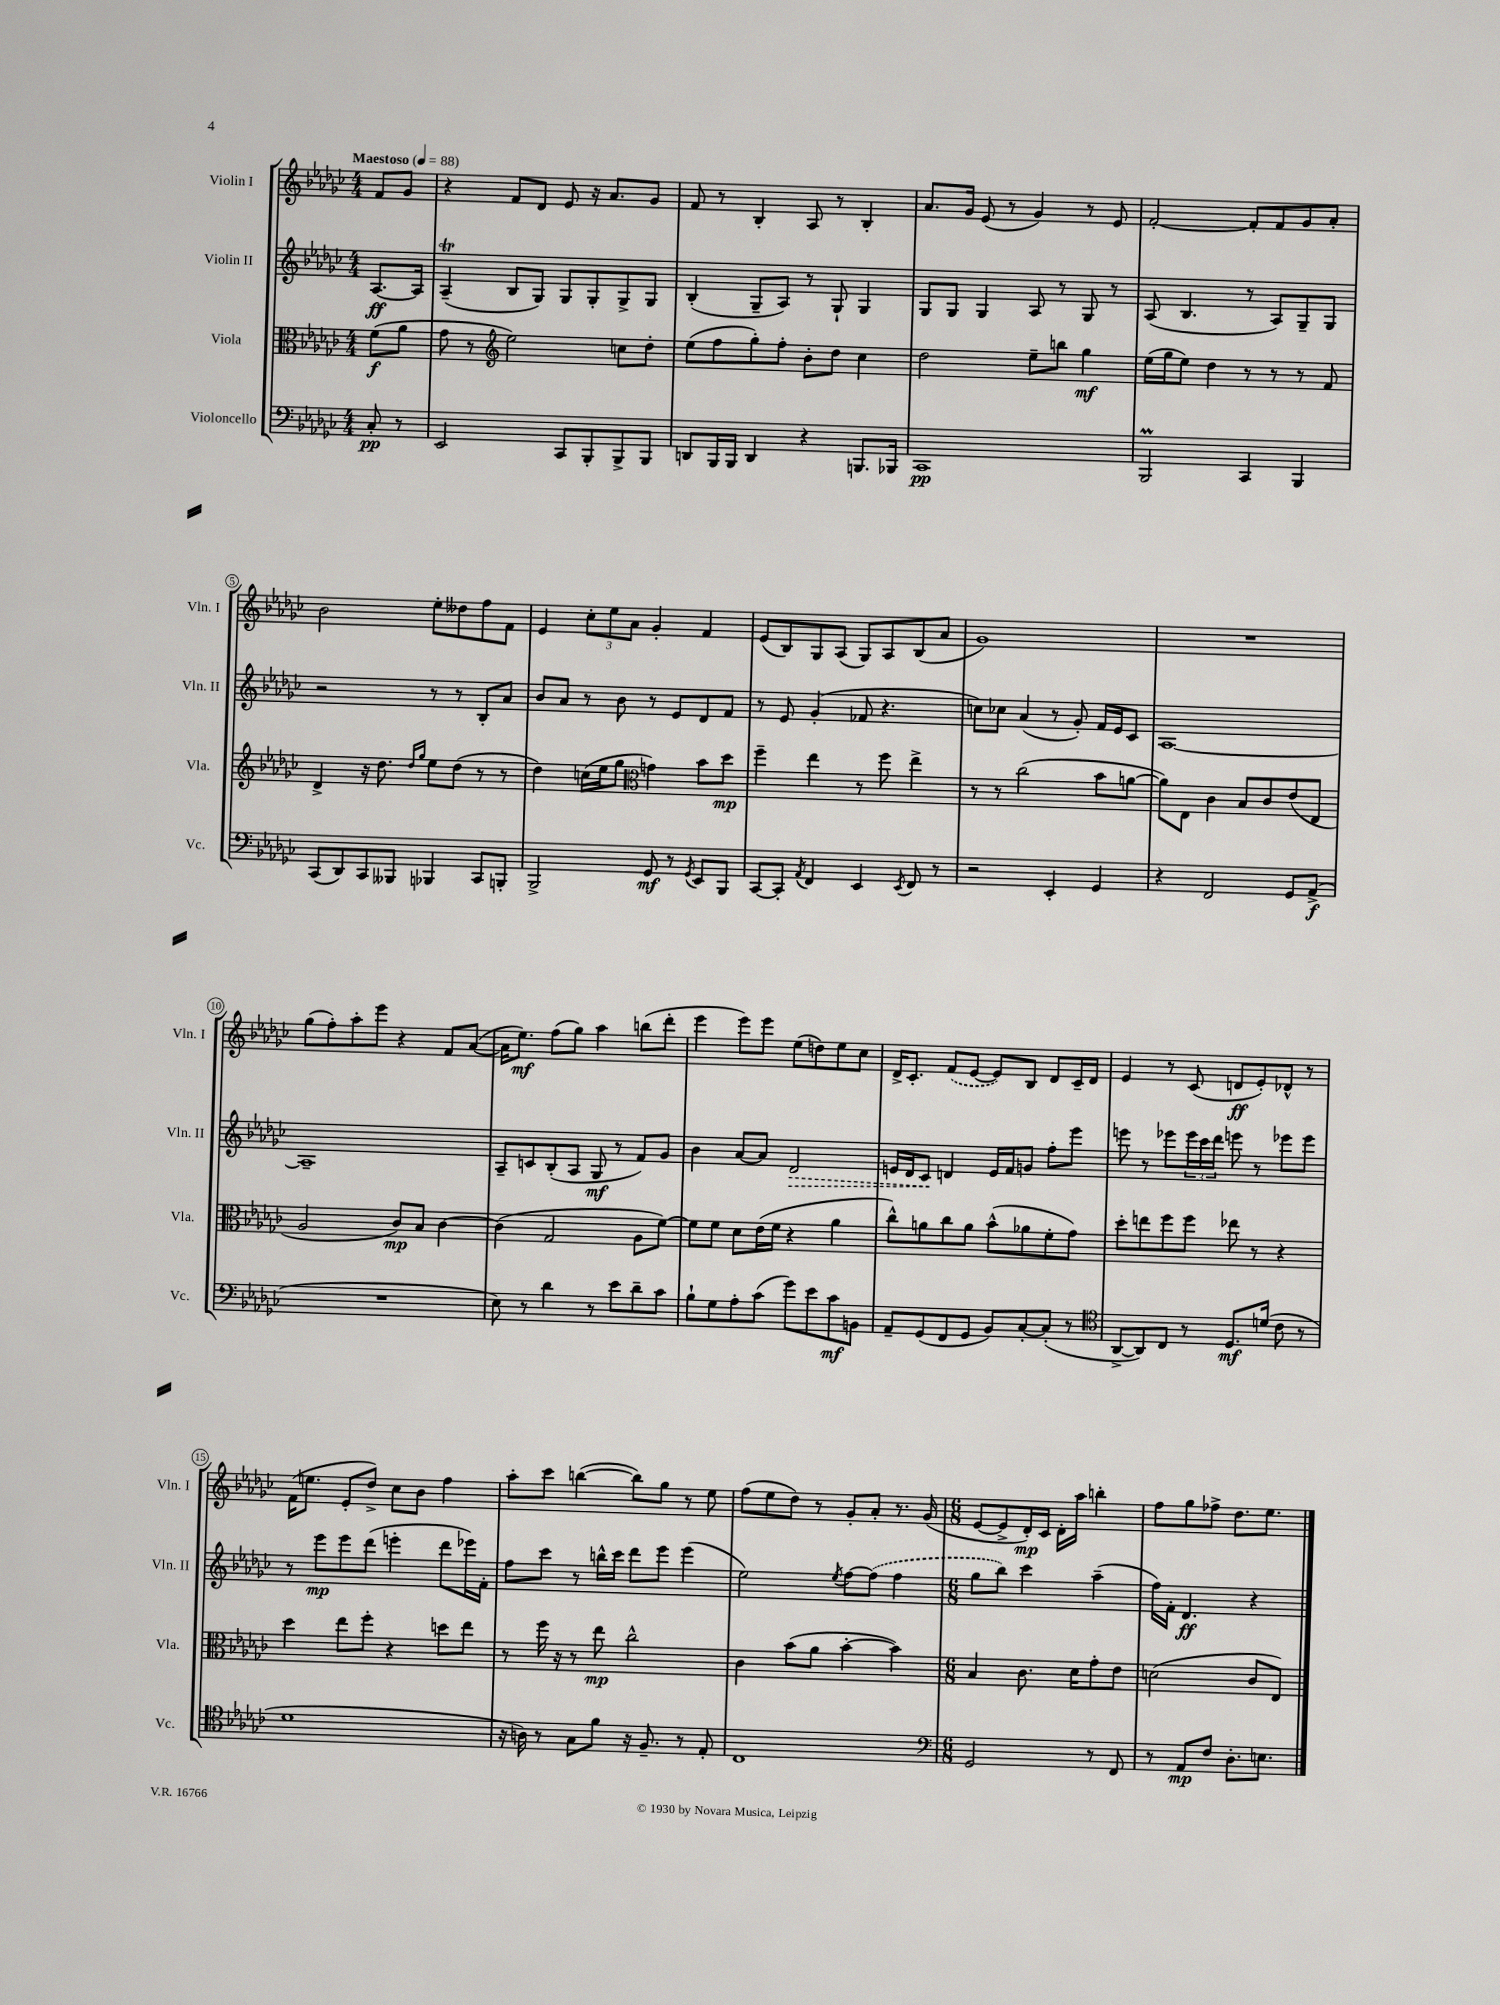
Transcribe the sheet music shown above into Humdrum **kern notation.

**kern	**kern	**kern	**kern
*staff4	*staff3	*staff2	*staff1
*clefF4	*clefC3	*clefG2	*clefG2
*k[b-e-a-d-g-c-]	*k[b-e-a-d-g-c-]	*k[b-e-a-d-g-c-]	*k[b-e-a-d-g-c-]
*M4/4	*M4/4	*M4/4	*M4/4
*MM88	*MM88	*MM88	*MM88
8C-'	(8f	[8.A-	8f
8r	8a-	.	8g-
.	.	16A-]	.
=	=	=	=
2EE-	8g-	(4A-~	4r
.	8r	.	.
*	*clefG2	*	*
.	2ee-)	8B-	8f
.	.	8G-)	8d-
8CC-	.	8G-	8e-
8BBB-'	.	8G-'	16r
.	.	.	8.a-
8BBB-^	8cc	8G-^	.
8BBB-	8dd-'	8G-	8g-
=	=	=	=
8DD	(8ee-	(4B-'	8f
16BBB-	8ff	.	8r
16BBB-	.	.	.
4DD	8gg-')	8G-~	4B-'
.	8ff'	8A-)	.
4r	8b-'	8r	8A-
.	8dd-	8G-`	8r
8.BBB	4cc-	4G-	4B-'
16BBB-	.	.	.
=	=	=	=
1CC-	2dd-	8G-	8.a-
.	.	8G-	.
.	.	.	16g-
.	.	4G-	(8e-
.	.	.	8r
.	8ee-~	8A-	4g-)
.	8bb	8r	.
.	4gg-	8G-	8r
.	.	8r	8e-
=	=	=	=
2BBB-	(16ee-	(8A-	[2f'
.	16gg-	.	.
.	8ee-)	4.B-	.
.	4dd-	.	.
4CC-	8r	8r	8f']
.	8r	8A-)	8f
4BBB-	8r	8G-~	8g-
.	8f	8G-	8a-'
=	=	=	=
(8CC-	4d-^	2r	2b-
8DD-)	.	.	.
8CC-	16r	.	.
.	8.dd-	.	.
8BBB--	.	.	.
.	16qqdd-	.	.
.	16qqgg-	.	.
4BBB-	8ee-	8r	8ee-'
.	(8dd-	8r	8dd--
8CC-	8r	8B-'	8ff
8BBB'	8r	8a-	8f
=	=	=	=
2BBB-^	4dd-)	8b-	4e-
.	.	8a-	.
.	(16cc	8r	12cc-'
.	16ee-	.	.
.	.	.	12ee-
.	8gg-	8b-	.
.	.	.	12a-
*	*clefC3	*	*
8GG-	4g)	8r	4g-'
8r	.	8e-	.
8qGG-	.	.	.
8EE-	8b-	8d-	4f
8BBB-	8dd-	8f	.
=	=	=	=
[8CC-	4ff~	8r	(8e-
8CC-']	.	8e-	8B-)
8qAA-	.	.	.
4FF	4ee-	(4g-'	8G-
.	.	.	(8A-
4EE-	8r	8f-	8G-)
.	8ff	4.r	8A-
8qEE-	.	.	.
8FF	4ee-^	.	(8B-
8r	.	.	8a-
=	=	=	=
2r	8r	8cc)	1g-)
.	8r	8cc-	.
.	(2cc-	(4a-	.
4EE-'	.	8r	.
.	.	8g-')	.
4GG-	8b-	16f	.
.	.	16e-	.
.	[8a	8c-	.
=	=	=	=
4r	8a])	[1A-	1r
.	8E-	.	.
2FF	4c-	.	.
.	8B-	.	.
.	8c-	.	.
8GG-	(8e-	.	.
(8AA-^	8E-	.	.
=	=	=	=
1r	2A-	1A-~]	(8gg-
.	.	.	8ff')
.	.	.	8aa-'
.	.	.	8eee-
.	8c-)	.	4r
.	8B-	.	.
.	[4c-	.	8f
.	.	.	([8a-
=	=	=	=
8E-)	(4c-]	8A-~	16a-]
.	.	.	8.ee-)
8r	.	8c	.
4d-	2G-	(8B-'	(8ff
.	.	8A-	8gg-)
8r	.	8G-	4aa-
8e-	.	8r	.
8d-~	8A-	8f)	(8bb
8c-	[8f)	8g-	8ddd-'
=	=	=	=
8B-`	8f]	4b-	4eee-
8G-	8f	.	.
8A-'	8d-	[8a-	8eee-)
(8c-	(16e-	8a-]	8eee-
.	16f	.	.
8g-)	4r	2d-	(8ee-
8e-	.	.	8dd)
8c-	4a-	.	8ee-
8BB	.	.	8cc-
=	=	=	=
8AA-~	8cc-^^)	16e	16d-^
.	.	16d-	8.c-'
(8GG-	8a	8c-	.
8FF	8cc-	4d	(8f
8GG-	8a	.	[8e-
8BB-)	(8b-^^	16e	8e-])
.	.	16f	.
[8C-'	8a-	8g	8B-
(8C-']	8f'	8ff'	8d-
8r	8g-)	8eee-	16c-~
.	.	.	16d-
=	=	=	=
*clefC4	*	*	*
[8AA-^	8dd-'	8eee	4e-
8AA-])	8ee	8r	.
8C-	8ff	8eee-	8r
8r	8ff	24eee-	(8c-
.	.	24ccc-	.
.	.	24ddd-	.
8.D-	8ee-	8eee	8d
.	8r	8r	8e-')
(16d	.	.	.
8c-	4r	8eee-	8d-^^
8r	.	8eee-	8r
=	=	=	=
1d-	4dd-	8r	(16f
.	.	.	8.ee
.	.	8eee-	.
.	8ee-	8eee-	8e-'
.	8ff'	(8ddd-	8dd-^)
.	4r	4eee'	8cc-
.	.	.	8b-
.	8dd	8ddd-	4ff
.	8ee-	16eee-)	.
.	.	16f'	.
=	=	=	=
16r	8r	8ff	8aa-'
16A)	.	.	.
8r	16ff	8ccc-	8ccc-
.	16r	.	.
8G-	8r	8r	([4bb
8f	8ee-	16bb^^	.
.	.	16ccc-	.
16r	2cc-^^	8ddd-	8bb])
8.F~	.	.	.
.	.	8eee-	8gg-
8r	.	(4eee-	8r
8E-'	.	.	8ee-
=	=	=	=
1C-	4c-	2ee-)	(8ff
.	.	.	8ee-
.	(8b-	.	8dd-)
.	8a-	.	8r
.	.	8qee-	.
.	[4b-'	[8ff	8g-'
.	.	(8ff]	8a-'
.	4b-])	4ff	8.r
.	.	.	(16g-
=	=	=	=
*clefF4	*	*	*
*M6/8	*M6/8	*M6/8	*M6/8
2GG-	4B-	8gg-	[8e-
.	.	8bb-)	8e-^]
.	8.c-	4ccc-	16d-')
.	.	.	16c-
.	.	.	16d-'
.	16d-	.	16aa-
8r	8g-'	(4aa-~	4bb'
8FF	8e-	.	.
=	=	=	=
8r	(2d	16ff)	8ff
.	.	16f'	.
8AA-	.	4.d-	8gg-
8F	.	.	8ff-^
8.D-'	.	.	8.dd-
.	8c-	4r	.
8.E	.	.	8.ee-
.	8E-)	.	.
==	==	==	==
*-	*-	*-	*-
